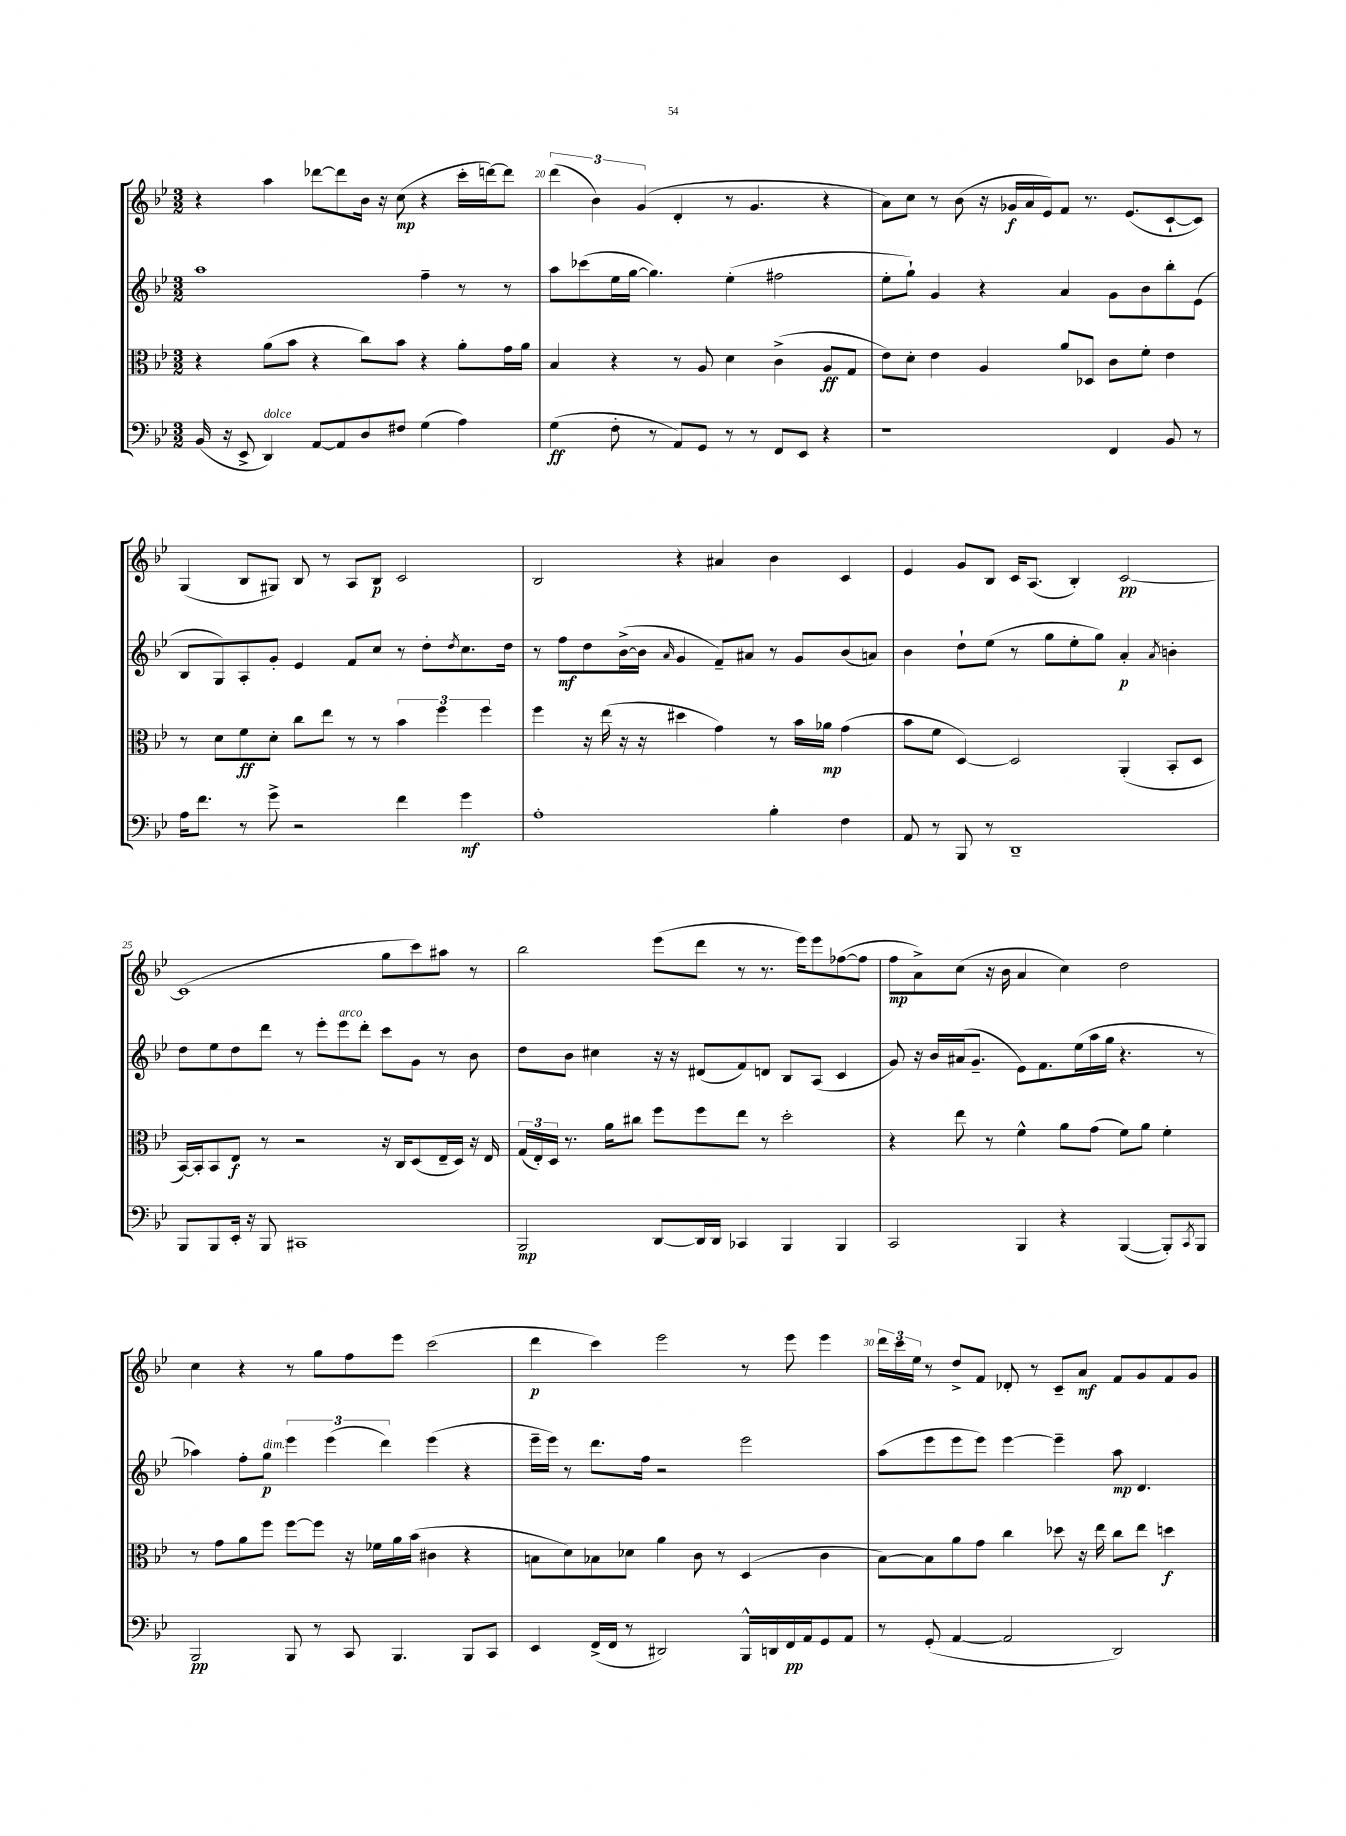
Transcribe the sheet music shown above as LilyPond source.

<<
\new StaffGroup <<
\new Staff = "s0" {
    \clef treble \key bes \major \numericTimeSignature \time 3/2
    r4 a''4 des'''8~ des'''8 bes'16 r16 c''8\mp( r4 c'''16-. d'''16~) d'''8 |
    \tuplet 3/2 { d'''4( bes'4) g'4( } d'4-. r8 g'4. r4 |
    a'8) c''8 r8 bes'8( r16 ges'16\f a'16 ees'16) f'8 r8. ees'8.( c'8~-! c'8) |
    g4( bes8 gis8) bes8 r8 a8 bes8\p c'2 |
    bes2 r4 ais'4 bes'4 c'4 |
    ees'4 g'8 bes8 c'16 a8.( bes4-.) c'2~\pp |
    c'1( g''8 c'''8) ais''8 r8 |
    bes''2 ees'''8( d'''8 r8 r8. ees'''16) ees'''8 fes''8~( fes''8 |
    f''8\mp a'8->) c''8( r16 bes'16 a'4 c''4) d''2 |
    c''4 r4 r8 g''8 f''8 ees'''8 c'''2( |
    d'''4\p c'''4) ees'''2 r8 ees'''8 ees'''4 |
    \tuplet 3/2 { d'''16 c'''16 ees''16 } r8 d''8-> f'8 des'8-. r8 c'8-- a'8\mf f'8 g'8 f'8 g'8 \bar "|." |
}
\new Staff = "s1" {
    \clef treble \key bes \major \numericTimeSignature \time 3/2
    a''1 f''4-- r8 r8 |
    a''8 ces'''8( ees''16 g''16~ g''4.) ees''4-.( fis''2 |
    ees''8-. g''8-!) g'4 r4 a'4 g'8 bes'8 bes''8-. ees'8( |
    bes8 g8) a8-. g'8-. ees'4 f'8 c''8 r8 d''8-. \acciaccatura { d''8 } c''8. d''16 |
    r8 f''8\mf d''8 bes'16~->( bes'16 \grace { a'16 } g'4 f'8--) ais'8 r8 g'8 bes'8( a'8) |
    bes'4 d''8-! ees''8( r8 g''8 ees''8-. g''8) a'4-.\p \acciaccatura { a'8 } b'4-. |
    d''8 ees''8 d''8 d'''8 r8 ees'''8-. ees'''8^\markup { \italic "arco" } d'''8-. c'''8 g'8 r8 bes'8 |
    d''8 bes'8 cis''4 r16 r16 dis'8( f'8) d'8 bes8 a8( c'4 |
    g'8) r16 bes'16 ais'16( g'8.-- ees'8) f'8. ees''16( a''16 g''16 r4. r8 |
    aes''4) f''8-. g''8\p^\markup { \italic "dim." } \tuplet 3/2 { ees'''4 ees'''4( d'''4) } ees'''4( r4 |
    ees'''16-- ees'''16) r8 d'''8. f''16 r2 ees'''2 |
    a''8( ees'''8 ees'''8 ees'''8) ees'''4~ ees'''4-- a''8\mp d'4. \bar "|." |
}
\new Staff = "s2" {
    \clef alto \key bes \major \numericTimeSignature \time 3/2
    r4 a'8( bes'8 r4 c''8) bes'8 r4 a'8-. g'16 a'16 |
    bes4 r4 r8 a8 d'4 c'4->( a8\ff g8 |
    ees'8) d'8-. ees'4 a4 a'8 des8 c'8 f'8-. ees'4 |
    r8 d'8 f'8\ff d'8-. c''8 ees''8 r8 r8 \tuplet 3/2 { bes'4 f''4 f''4 } |
    f''4 r16 ees''16( r16 r16 dis''4 g'4) r8 bes'16 aes'16\mp g'4( |
    bes'8 f'8 d4~) d2 a,4-.( bes,8-. d8 |
    bes,16~) bes,16-. bes,8 ees8\f r8 r2 r16 c16 d8( ees16-- d16) r16 ees16 |
    \tuplet 3/2 { g16( ees16-.) d16 } r8. a'16 cis''8 f''8 f''8 ees''8 r8 d''2-. |
    r4 ees''8 r8 f'4-^ a'8 g'8( f'8) a'8 f'4-. |
    r8 g'8 a'8 f''8 f''8~ f''8 r16 fes'16 a'16 bes'16( cis'4 r4 |
    b8 d'8) bes8 des'8 a'4 c'8 r8 d4( c'4 |
    bes8~) bes8 a'8 g'8 c''4 des''8 r16 ees''16 c''8 ees''8 d''4\f \bar "|." |
}
\new Staff = "s3" {
    \clef bass \key bes \major \numericTimeSignature \time 3/2
    bes,16( r16 ees,8-> d,4^\markup { \italic "dolce" }) a,8~ a,8 d8 fis8 g4( a4) |
    g4\ff( f8-. r8 a,8) g,8 r8 r8 f,8 ees,8 r4 |
    r1 f,4 bes,8 r8 |
    a16 f'8. r8 g'8-> r2 f'4 g'4\mf |
    a1-. bes4-. f4 |
    a,8 r8 bes,,8 r8 d,1-- |
    bes,,8 bes,,8 ees,16-. r16 bes,,8 cis,1 |
    bes,,2\mp d,8~ d,16 d,16 ces,4 bes,,4 bes,,4 |
    c,2 bes,,4 r4 bes,,4~( bes,,8-.) \acciaccatura { c,8 } bes,,8 |
    bes,,2\pp bes,,8 r8 c,8 bes,,4. bes,,8 c,8 |
    ees,4 f,16->( f,16 r8 dis,2) bes,,16-^ d,16 f,16\pp a,16 g,8 a,8 |
    r8 g,8-.( a,4~ a,2 d,2) \bar "|." |
}
>>
>>
\layout { \context { \Score currentBarNumber = #19 \override BarNumber.break-visibility = ##(#f #t #t) barNumberVisibility = #(every-nth-bar-number-visible 5) } }
